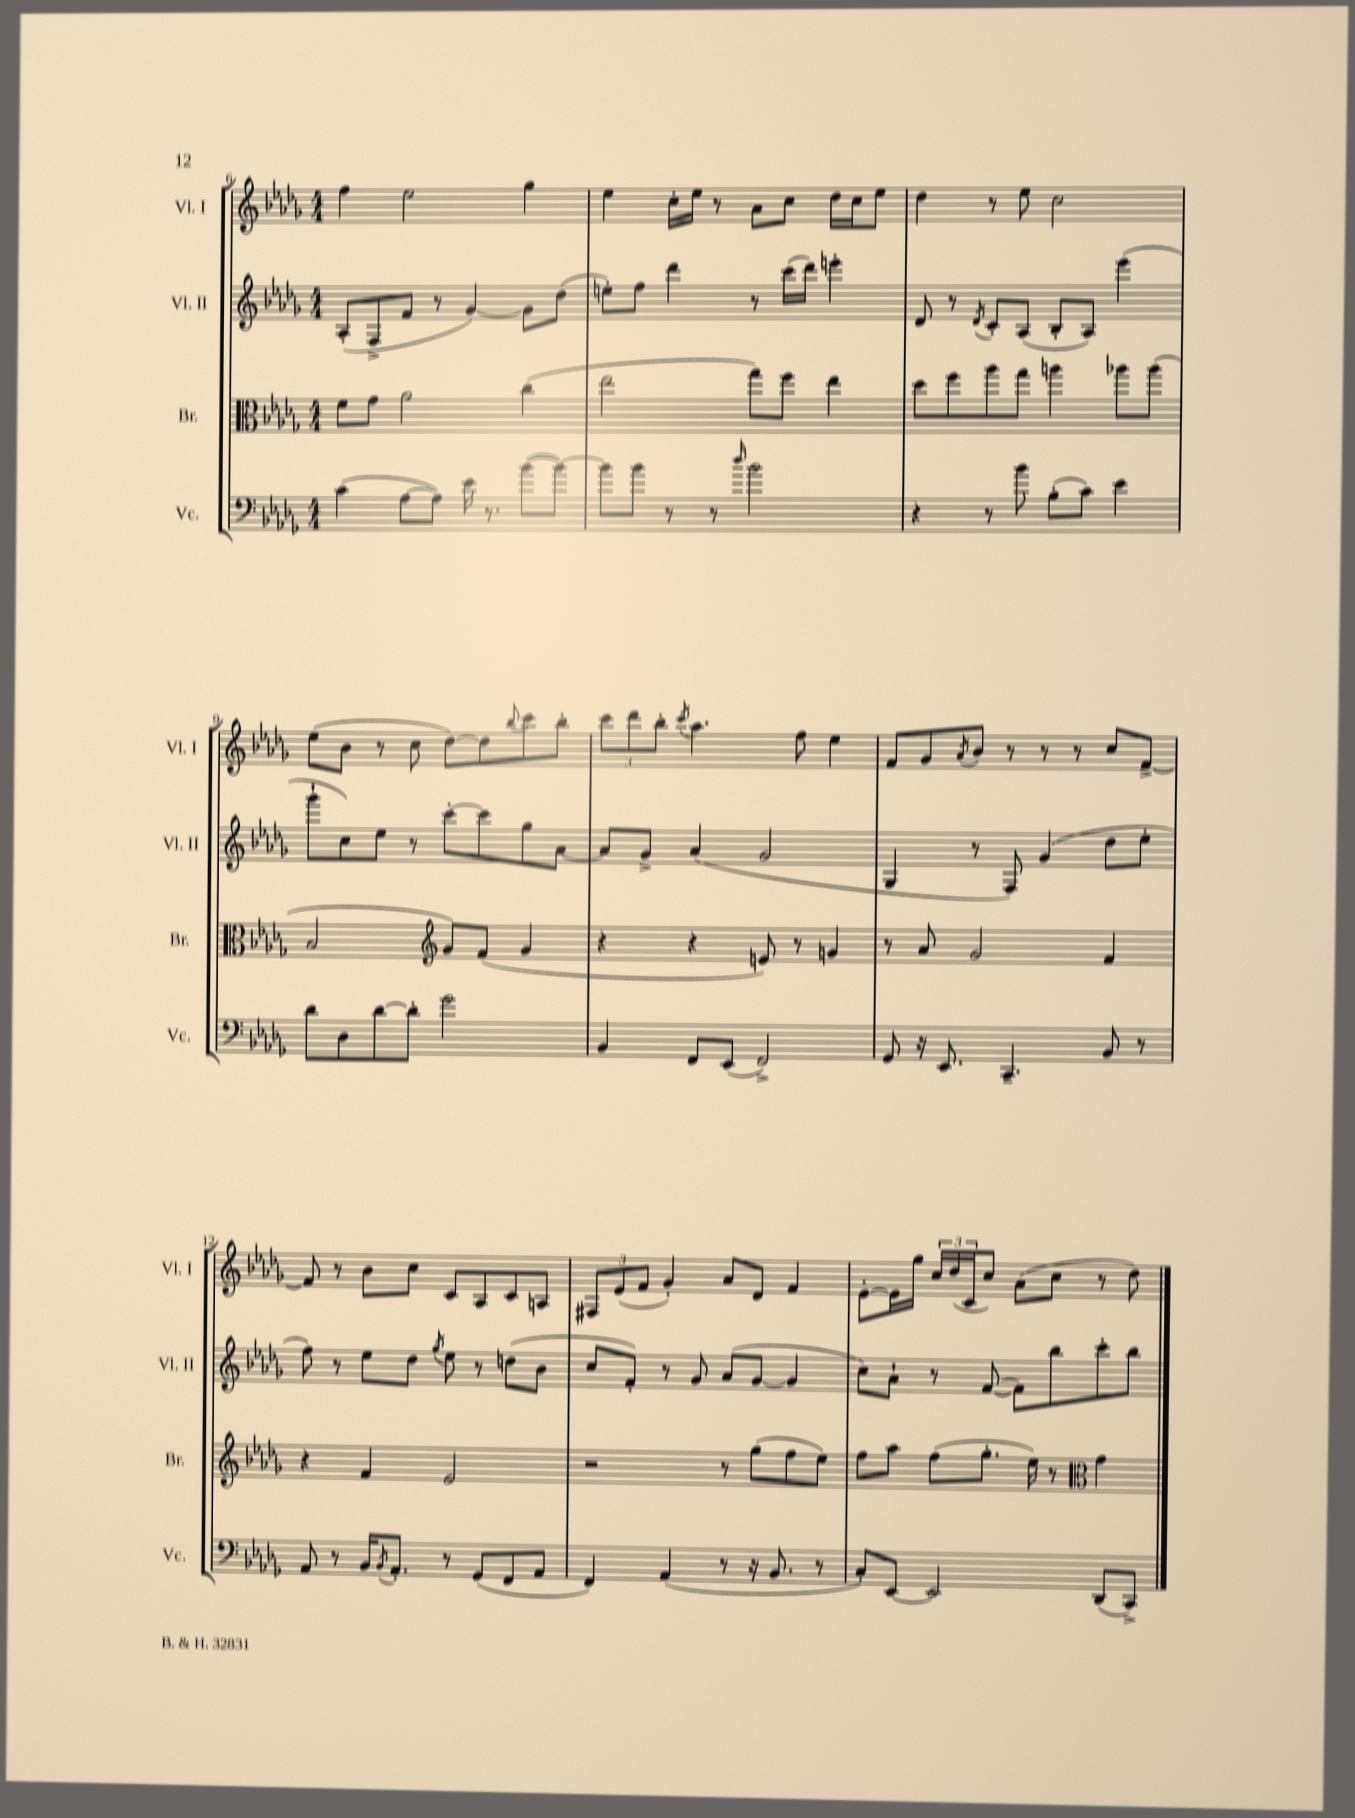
<<
\new StaffGroup <<
\new Staff = "s0" \with { instrumentName = "Vl. I" shortInstrumentName = "Vl. I" } {
    \clef treble \key des \major \numericTimeSignature \time 4/4
    f''4 ees''2 ges''4 |
    ees''4 c''16-. ees''16 r8 aes'8 c''8 des''16 c''16 ees''8 |
    des''4 r8 ees''8 c''2 |
    ees''8( bes'8 r8 c''8 des''8~) des''8 \appoggiatura { bes''8 } c'''8 bes''8-. |
    \tuplet 3/2 { c'''8 des'''8 bes''8-. } \acciaccatura { c'''8 } aes''4. f''8 ees''4 |
    f'8 ges'8 \acciaccatura { aes'8 } bes'8 r8 r8 r8 c''8 f'8~-> |
    f'8 r8 bes'8 c''8 c'8 aes8 c'8 a8 |
    \tuplet 3/2 { fis8 ees'8( f'8 } ges'4-.) aes'8 des'8 f'4 |
    ees'8~-. ees'16 ges''16 \tuplet 3/2 { c''16 des''16( c'16 } c''8) aes'8( c''8 r8 des''8) \bar "|." |
}
\new Staff = "s1" \with { instrumentName = "Vl. II" shortInstrumentName = "Vl. II" } {
    \clef treble \key des \major \numericTimeSignature \time 4/4
    aes8-.( f8-> f'8 r8 ges'4~) ges'8 des''8( |
    e''8-.) f''8 des'''4 r8 c'''16( des'''16) e'''4-. |
    des'8 r8 \acciaccatura { des'8 } c'8-. aes8( bes8-. aes8) ees'''4( |
    ges'''8-! c''8) ees''8 r8 c'''8~-. c'''8 ges''8 aes'8~ |
    aes'8 ges'8-> aes'4( ges'2 |
    ges4 r8 f8) ges'4( des''8 ees''8-. |
    f''8) r8 ees''8 des''8 \acciaccatura { ges''8 } ees''8 r8 d''8( bes'8 |
    c''8 f'8-.) r8 ges'8 aes'8( ges'8~ ges'4 |
    c''8) aes'8-! r8 f'8~( f'8) bes''8 c'''8-. bes''8 \bar "|." |
}
\new Staff = "s2" \with { instrumentName = "Br." shortInstrumentName = "Br." } {
    \clef alto \key des \major \numericTimeSignature \time 4/4
    f'8 ges'8 aes'2 c''4( |
    ees''2 ges''8) f''8 ees''4 |
    des''8 f''8 aes''8 ges''8 a''4 aes''8 aes''8( |
    bes2 \clef treble ges'8) f'8( ges'4 |
    r4 r4 e'8) r8 g'4 |
    r8 aes'8 ges'2 f'4 |
    r4 f'4 ees'2 |
    r2 r8 ges''8( f''8 ees''8) |
    f''8 aes''8 f''8( ges''8.-. ees''16) r8 \clef alto ges'4 \bar "|." |
}
\new Staff = "s3" \with { instrumentName = "Vc." shortInstrumentName = "Vc." } {
    \clef bass \key des \major \numericTimeSignature \time 4/4
    c'4( aes8~ aes8) ees'16 r8. bes'8~( bes'8~) |
    bes'8 bes'8 r8 r8 \grace { des''16 } bes'2 |
    r4 r8 bes'8 bes8-.( c'8) ees'4 |
    des'8 des8 des'8~ des'8-. ges'2 |
    bes,4 f,8 ees,8( f,2->) |
    ges,8 r16 ees,8. c,4.-- bes,8 r8 |
    aes,8 r8 bes,16 \acciaccatura { bes,8 } aes,8.-. r8 ges,8( f,8 aes,8 |
    f,4) aes,4( r8 r16 bes,8. r8 |
    c8-.) ees,8~ ees,2 des,8( c,8->) \bar "|." |
}
>>
>>
\layout { \context { \Score currentBarNumber = #6 } }
